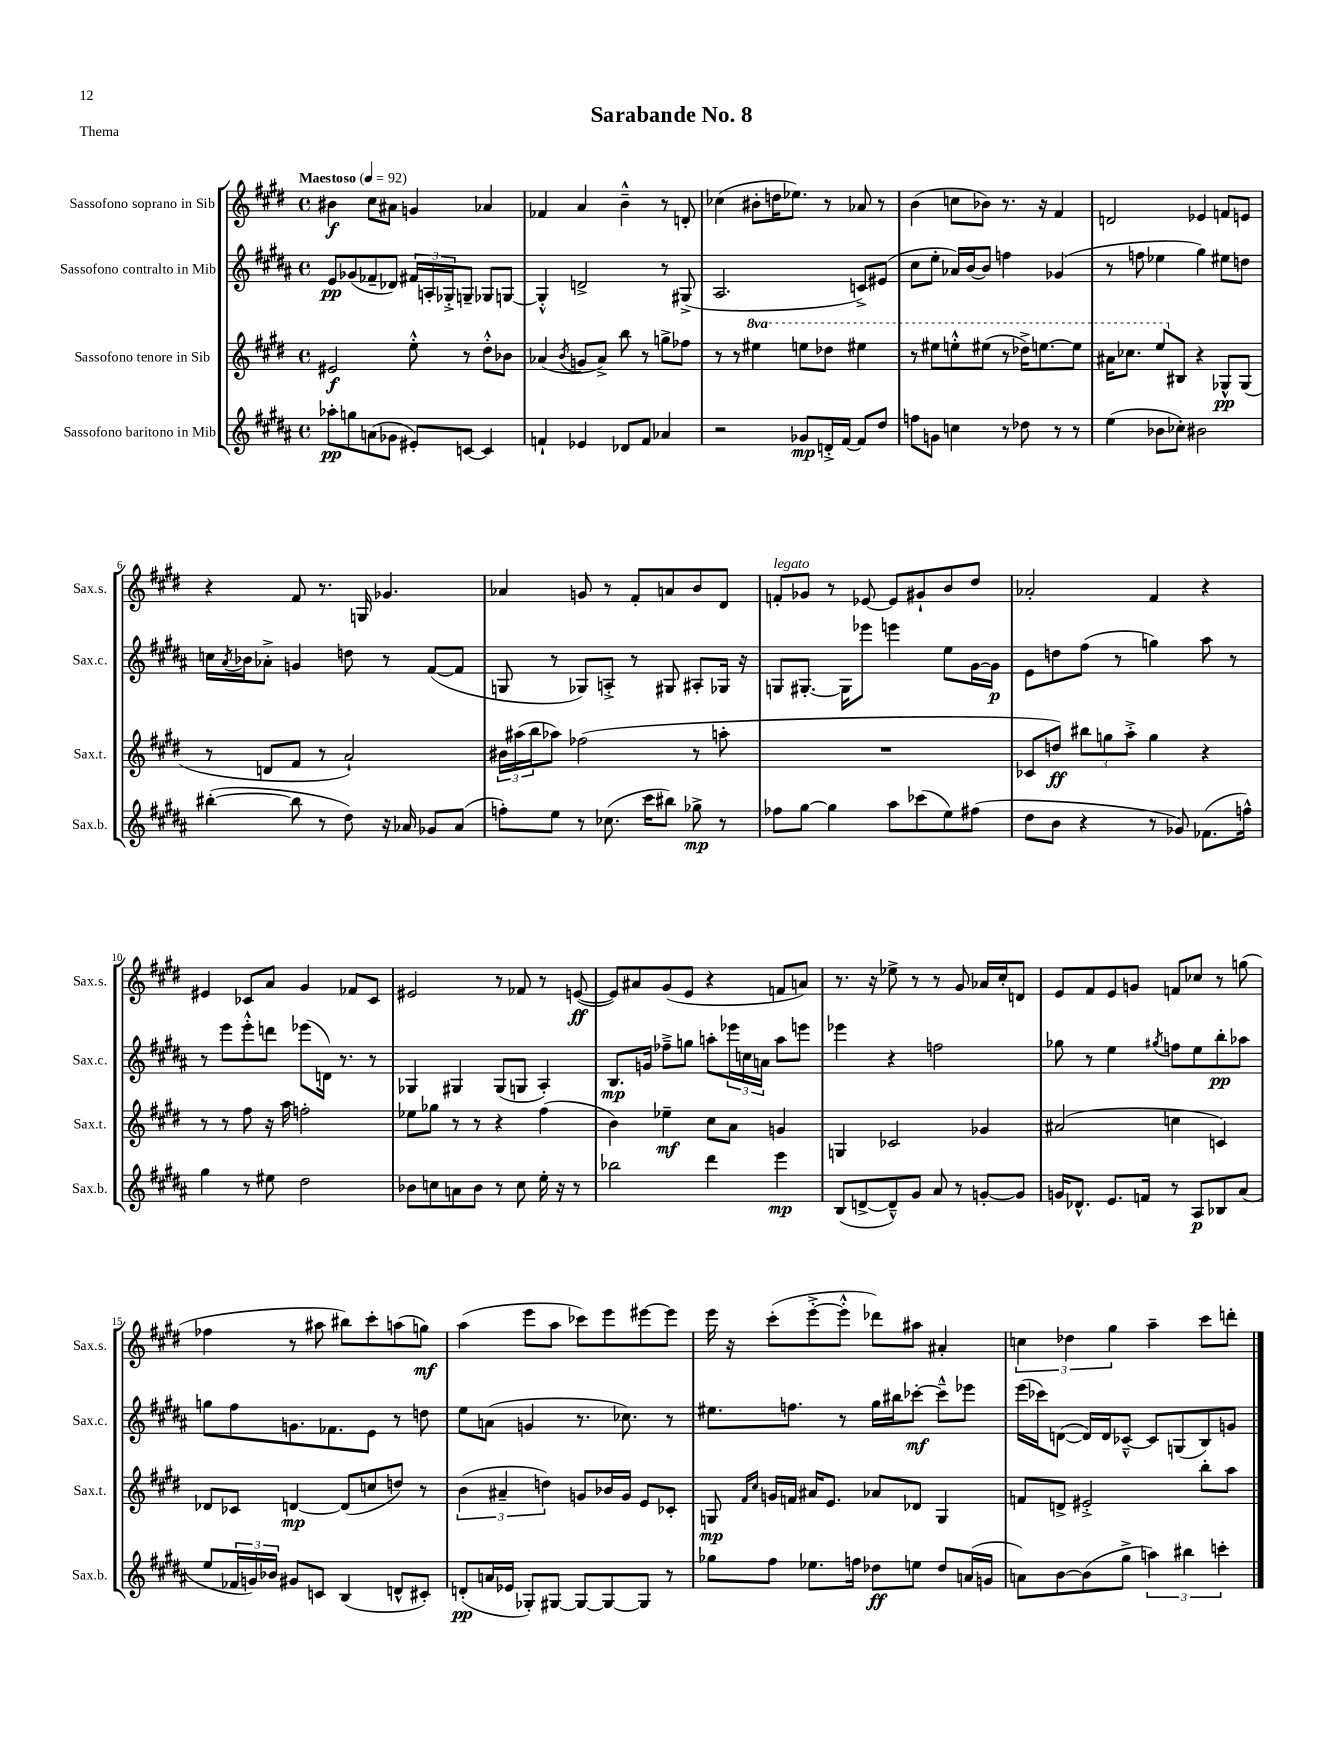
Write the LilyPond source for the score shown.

\header { title = "Sarabande No. 8" piece = "Thema" }
<<
\new StaffGroup <<
\new Staff = "s0" \with { instrumentName = "Sassofono soprano in Sib" shortInstrumentName = "Sax.s." } {
    \clef treble \key e \major \defaultTimeSignature \time 4/4 \tempo "Maestoso" 4 = 92
    bis'4\f cis''8 ais'8 g'4 aes'4 |
    fes'4 a'4 b'4---^ r8 d'8-. |
    ces''4( bis'8-. d''16 ees''8.) r8 aes'8 r8 |
    b'4( c''8 bes'8) r8. r16 fis'4 |
    d'2 ees'4 f'8 e'8 |
    r4 fis'8 r8. g16 ges'4. |
    aes'4 g'8 r8 fis'8-. a'8 b'8 dis'8 |
    f'8-.^\markup { \italic "legato" } ges'8 r8 ees'8~ ees'8 gis'8-! b'8 dis''8 |
    aes'2-. fis'4 r4 |
    eis'4 ces'8 a'8 gis'4 fes'8 ces'8 |
    eis'2 r8 fes'8 r8 e'8~\ff( |
    e'8) ais'8 gis'8( e'8 r4 f'8 a'8) |
    r8. r16 ees''8-> r8 r8 gis'8 aes'16 cis''16-. d'8 |
    e'8 fis'8 e'8 g'8 f'8 ces''8 r8 g''8( |
    fes''4 r8 ais''8 bis''8) cis'''8-. a''8( g''8\mf) |
    a''4( e'''8 a''8 ces'''8) e'''8 eis'''8~ eis'''8 |
    e'''16 r16 cis'''8-.( e'''8~-.-> e'''8-.-^ des'''8) ais''8 ais'4-. |
    \tuplet 3/2 { c''4 des''4 gis''4 } a''4-- cis'''8 d'''8-. \bar "|." |
}
\new Staff = "s1" \with { instrumentName = "Sassofono contralto in Mib" shortInstrumentName = "Sax.c." } {
    \clef treble \key b \major \defaultTimeSignature \time 4/4
    e'8\pp ges'8( fes'8-- des'8) \tuplet 3/2 { fis'16 a16-. ges16-.-> } g8-- ges8 g8~ |
    g4-.-^ d'2-> r8 gis8->( |
    ais2. c'8->) eis'8( |
    cis''8 e''8-. aes'16) b'16~ b'8 f''4 ges'4( |
    r8 f''8 ees''4 gis''4) eis''8 d''8 |
    c''16 \acciaccatura { ais'8 } bes'16 aes'8-.-> g'4 d''8 r8 fis'8~( fis'8 |
    g8 r8 ges8) a8-.-> r8 gis8 ais8-. ges16 r16 |
    g8 gis8.~-. gis16 ees'''8 e'''4 e''8 gis'16~ gis'16\p |
    e'8 d''8 fis''8( r8 g''4) ais''8 r8 |
    r8 e'''8 e'''8-.-^ d'''8 ees'''8( d'16) r8. r8 |
    ges4 gis4 gis8( g8 ais4-.) |
    b8.\mp g'16 fes''8---> g''8 a''8-. \tuplet 3/2 { ees'''16 c''16 a'16 } a''8 e'''8 |
    ees'''4 r4 f''2 |
    ges''8 r8 e''4 \acciaccatura { gis''8 } f''8 e''8 b''8-.\pp aes''8 |
    g''8 fis''8 g'8. fes'8. e'8 r8 d''8 |
    e''8 a'8( g'4 r8. ces''8.) r8 |
    eis''8. f''8. r8 gis''16 bis''16 ces'''8~-.\mf ces'''8---^ ees'''8 |
    e'''16( ces'''16) d'8~( d'16) d'16 ces'8~---^ ces'8 g8( b8) g'8 \bar "|." |
}
\new Staff = "s2" \with { instrumentName = "Sassofono tenore in Sib" shortInstrumentName = "Sax.t." } {
    \clef treble \key e \major \defaultTimeSignature \time 4/4 \set Staff.ottavationMarkups = #ottavation-simple-ordinals
    eis'2\f e''8-.-^ r8 dis''8-.-^ bes'8 |
    aes'4( \acciaccatura { b'8 } g'8 aes'8->) b''8 r8 g''8-> fes''8 |
    r8 r8 \ottava #1 eis'''4 e'''8 des'''8 eis'''4 |
    r8 eis'''8 e'''8-.-^ eis'''8( r8 des'''16->) e'''8.~ e'''8 |
    ais''16 ces'''8. e'''8 \ottava #0 bis8 r4 ges8-^\pp ges8( |
    r8 d'8 fis'8 r8 a'2-!) |
    \tuplet 3/2 { bis'16 ais''16( b''16 } aes''8) fes''2( r8 a''8-. |
    R1 |
    ces'8 d''8\ff) \tuplet 3/2 { bis''8 g''8 a''8-.-> } g''4 r4 |
    r8 r8 fis''8 r16 a''16 f''2-. |
    ees''8 ges''8 r8 r8 r4 fis''4( |
    b'4) ees''4--\mf cis''8 a'8 g'4 |
    g4 ces'2 ges'4 |
    ais'2( c''4 c'4) |
    des'8 ces'8 d'4~\mp d'8( c''8 d''8) r8 |
    \tuplet 3/2 { b'4( ais'4-- d''4) } g'8 bes'16 g'16 e'8 ces'8-. |
    g8\mp \grace { fis'16 cis''16 } g'16 f'16 ais'16 e'8. aes'8 des'8 g4 |
    f'8 d'8-> eis'2-.-> b''8-. a''8 \bar "|." |
}
\new Staff = "s3" \with { instrumentName = "Sassofono baritono in Mib" shortInstrumentName = "Sax.b." } {
    \clef treble \key b \major \defaultTimeSignature \time 4/4
    aes''8-.\pp g''8 a'8( ges'8 eis'8-.) c'8~ c'4 |
    f'4-! ees'4 des'8 f'8 aes'4 |
    r2 ges'8\mp d'16-.-> fis'16~ fis'8 dis''8 |
    f''8 g'8 c''4 r8 des''8 r8 r8 |
    e''4( bes'8 ces''8-.) bis'2 |
    bis''4~-.( bis''8 r8 dis''8) r16 aes'16 ges'8 aes'8( |
    f''8-.) e''8 r8 ces''8.( cis'''16 bis''8) ges''8->\mp r8 |
    fes''8 gis''8~ gis''4 ais''8 ces'''8( e''8) fis''8( |
    dis''8 b'8 r4 r8 ges'8) fes'8.( f''16-^) |
    gis''4 r8 eis''8 dis''2 |
    bes'8 c''8 a'8 bes'8 r8 c''8 e''16-. r16 r8 |
    bes''2 dis'''4 e'''4\mp |
    b8( d'8~-> d'8---^) gis'8 ais'8 r8 g'8~-. g'8 |
    g'16 des'8.-^ e'8. f'16 r8 ais8\p bes8 ais'8( |
    e''8 \tuplet 3/2 { fes'16 g'16) bes'16 } gis'8 c'8 b4( d'8-^ cis'8-.) |
    d'8-.\pp( a'16 ees'16 ges8-.) gis8~ gis8~ gis8~ gis8 r8 |
    ges''8 fis''8 ees''8. f''16 des''8\ff e''8 des''8 a'16( g'16 |
    a'8) b'8~ b'8( gis''8-> \tuplet 3/2 { a''4) bis''4 c'''4-. } \bar "|." |
}
>>
>>
